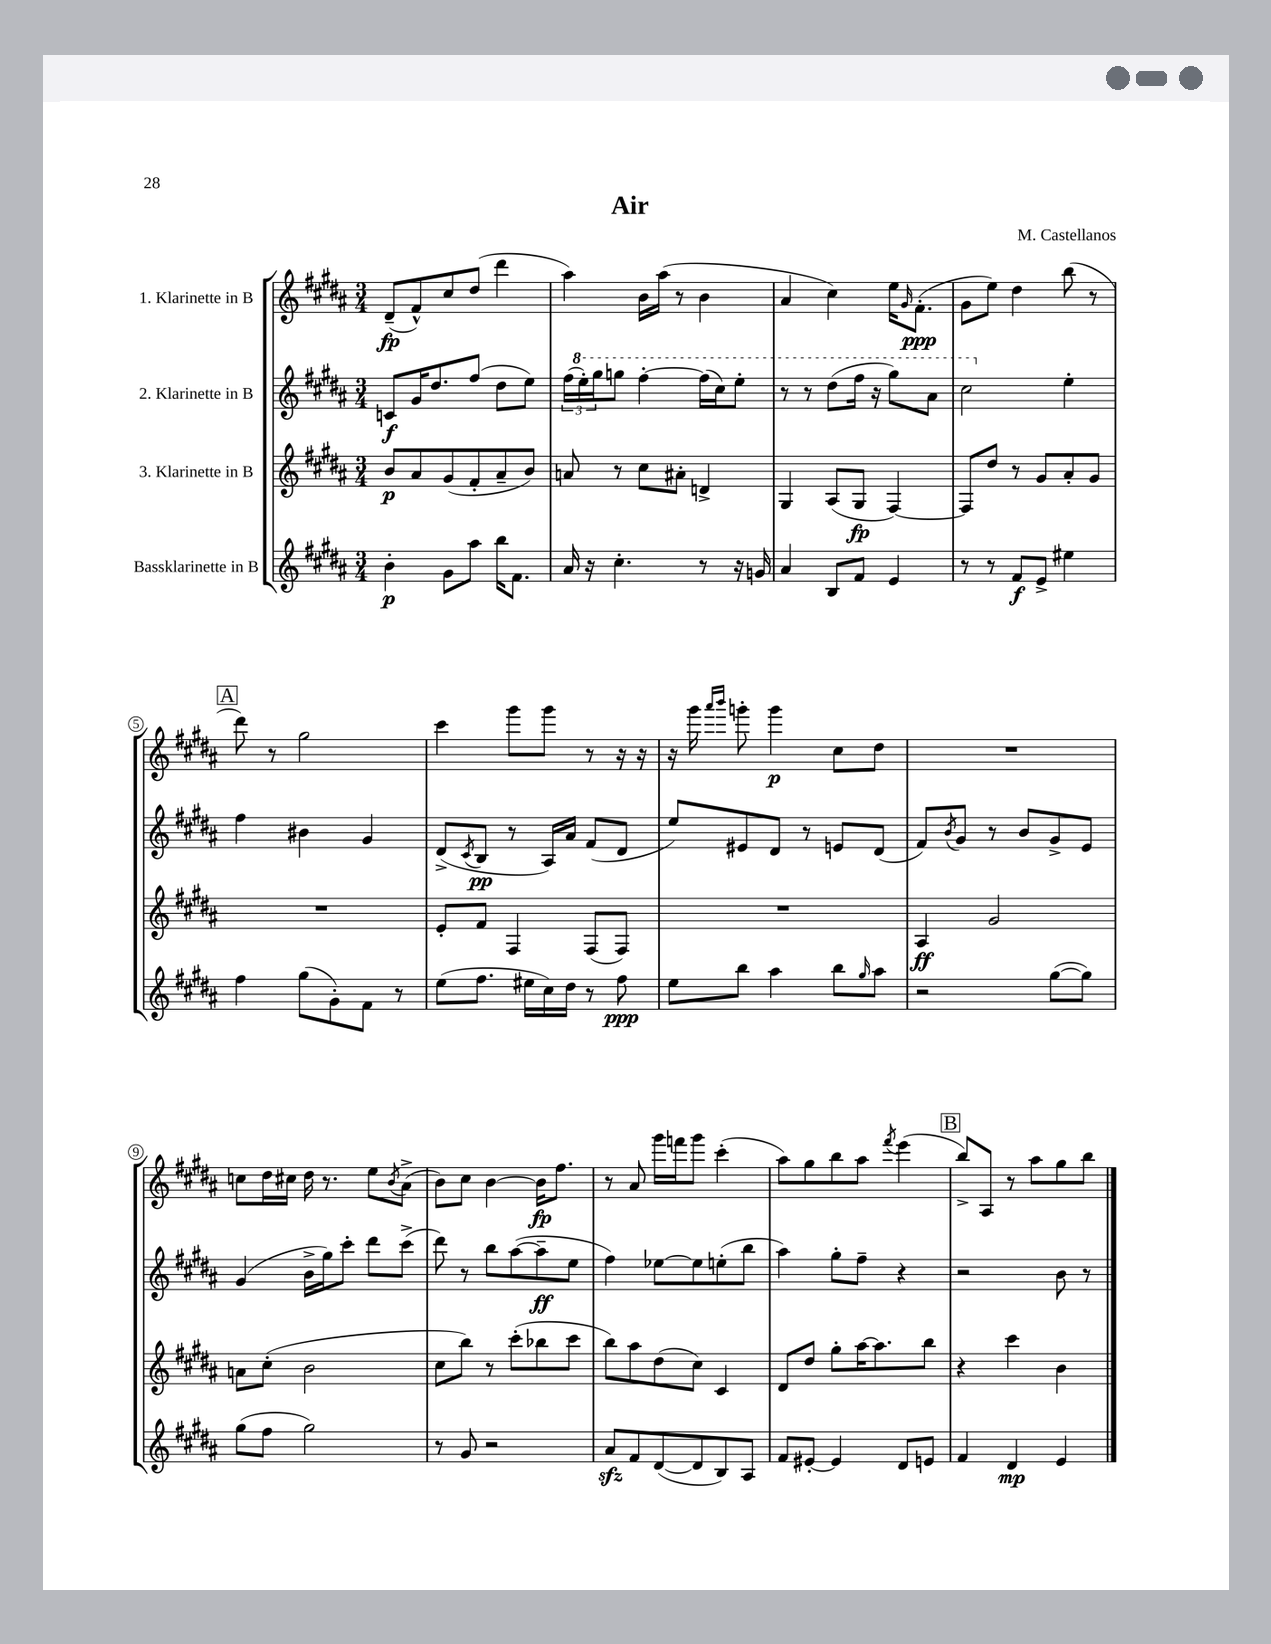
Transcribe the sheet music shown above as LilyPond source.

\header { title = "Air" composer = "M. Castellanos" }
<<
\new StaffGroup <<
\new Staff = "s0" \with { instrumentName = "1. Klarinette in B" } {
    \clef treble \key b \major \numericTimeSignature \time 3/4
    dis'8--\fp( fis'8-^) cis''8 dis''8( dis'''4 |
    ais''4) b'16 ais''16( r8 b'4 |
    ais'4 cis''4) e''16 \grace { gis'16 } fis'8.-.\ppp( |
    gis'8 e''8) dis''4 b''8( r8 |
    \mark \markup { \box "A" } dis'''8) r8 gis''2 |
    cis'''4 gis'''8 gis'''8 r8 r16 r16 |
    r16 gis'''16 \grace { ais'''16 b'''16 } g'''8-. g'''4\p cis''8 dis''8 |
    R2. |
    c''8 dis''16 cis''16 dis''16 r8. e''8 \acciaccatura { b'8 } ais'8->( |
    b'8) cis''8 b'4~ b'16\fp fis''8. |
    r8 ais'8 gis'''16 f'''16 gis'''8 cis'''4-.( |
    ais''8) gis''8 b''8 ais''8 \acciaccatura { fis'''8 } e'''4( |
    \mark \markup { \box "B" } b''8->) ais8 r8 ais''8 gis''8 b''8 \bar "|." |
}
\new Staff = "s1" \with { instrumentName = "2. Klarinette in B" } {
    \clef treble \key b \major \numericTimeSignature \time 3/4
    c'8\f gis'16 dis''8. fis''8( dis''8 e''8) |
    \tuplet 3/2 { fis''16( \ottava #1 e'''16-.) gis'''16 } g'''8 fis'''4~-. fis'''16( cis'''16) e'''8-. |
    r8 r8 dis'''8( fis'''16 r16 gis'''8) ais''8 |
    cis'''2 \ottava #0 e''4-. |
    \mark \markup { \box "A" } fis''4 bis'4 gis'4 |
    dis'8->( \acciaccatura { cis'8 } b8\pp r8 ais16) ais'16 fis'8( dis'8 |
    e''8) eis'8 dis'8 r8 e'8 dis'8( |
    fis'8) \acciaccatura { b'8 } gis'8 r8 b'8 gis'8-> e'8 |
    gis'4( b'16-> gis''16) cis'''8-. dis'''8 cis'''8->( |
    dis'''8) r8 b''8 ais''8~( ais''8--\ff e''8 |
    fis''4) ees''8~ ees''8 e''8-.( b''8 |
    ais''4) gis''8-. fis''8-- r4 |
    \mark \markup { \box "B" } r2 b'8 r8 \bar "|." |
}
\new Staff = "s2" \with { instrumentName = "3. Klarinette in B" } {
    \clef treble \key b \major \numericTimeSignature \time 3/4
    b'8\p ais'8 gis'8( fis'8-. ais'8-- b'8) |
    a'8 r8 cis''8 ais'8-. d'4-> |
    gis4 ais8( gis8\fp fis4~) |
    fis8 dis''8 r8 gis'8 ais'8-. gis'8 |
    \mark \markup { \box "A" } R2. |
    e'8-. fis'8 fis4 fis8( fis8) |
    R2. |
    ais4\ff gis'2 |
    a'8 cis''8-.( b'2 |
    cis''8 b''8) r8 cis'''8-.( bes''8 cis'''8 |
    b''8) ais''8 dis''8( cis''8) cis'4 |
    dis'8 dis''8 gis''8-. ais''16~ ais''8. b''8 |
    \mark \markup { \box "B" } r4 cis'''4 b'4 \bar "|." |
}
\new Staff = "s3" \with { instrumentName = "Bassklarinette in B" } {
    \clef treble \key b \major \numericTimeSignature \time 3/4
    b'4-.\p gis'8 ais''8 b''16 fis'8. |
    ais'16 r16 cis''4.-. r8 r16 g'16 |
    ais'4 b8 fis'8 e'4 |
    r8 r8 fis'8\f e'8-> eis''4 |
    \mark \markup { \box "A" } fis''4 gis''8( gis'8-.) fis'8 r8 |
    e''8( fis''8. eis''16 cis''16) dis''16 r8 fis''8\ppp |
    e''8 b''8 ais''4 b''8 \grace { gis''16 } ais''8 |
    r2 gis''8~( gis''8) |
    gis''8( fis''8 gis''2) |
    r8 gis'8 r2 |
    ais'8\sfz fis'8 dis'8~( dis'8 b8) ais8 |
    fis'8 eis'8~-. eis'4 dis'8 e'8 |
    \mark \markup { \box "B" } fis'4 dis'4\mp e'4 \bar "|." |
}
>>
>>
\layout { \context { \Score \override BarNumber.stencil = #(make-stencil-circler 0.1 0.3 ly:text-interface::print) } }
